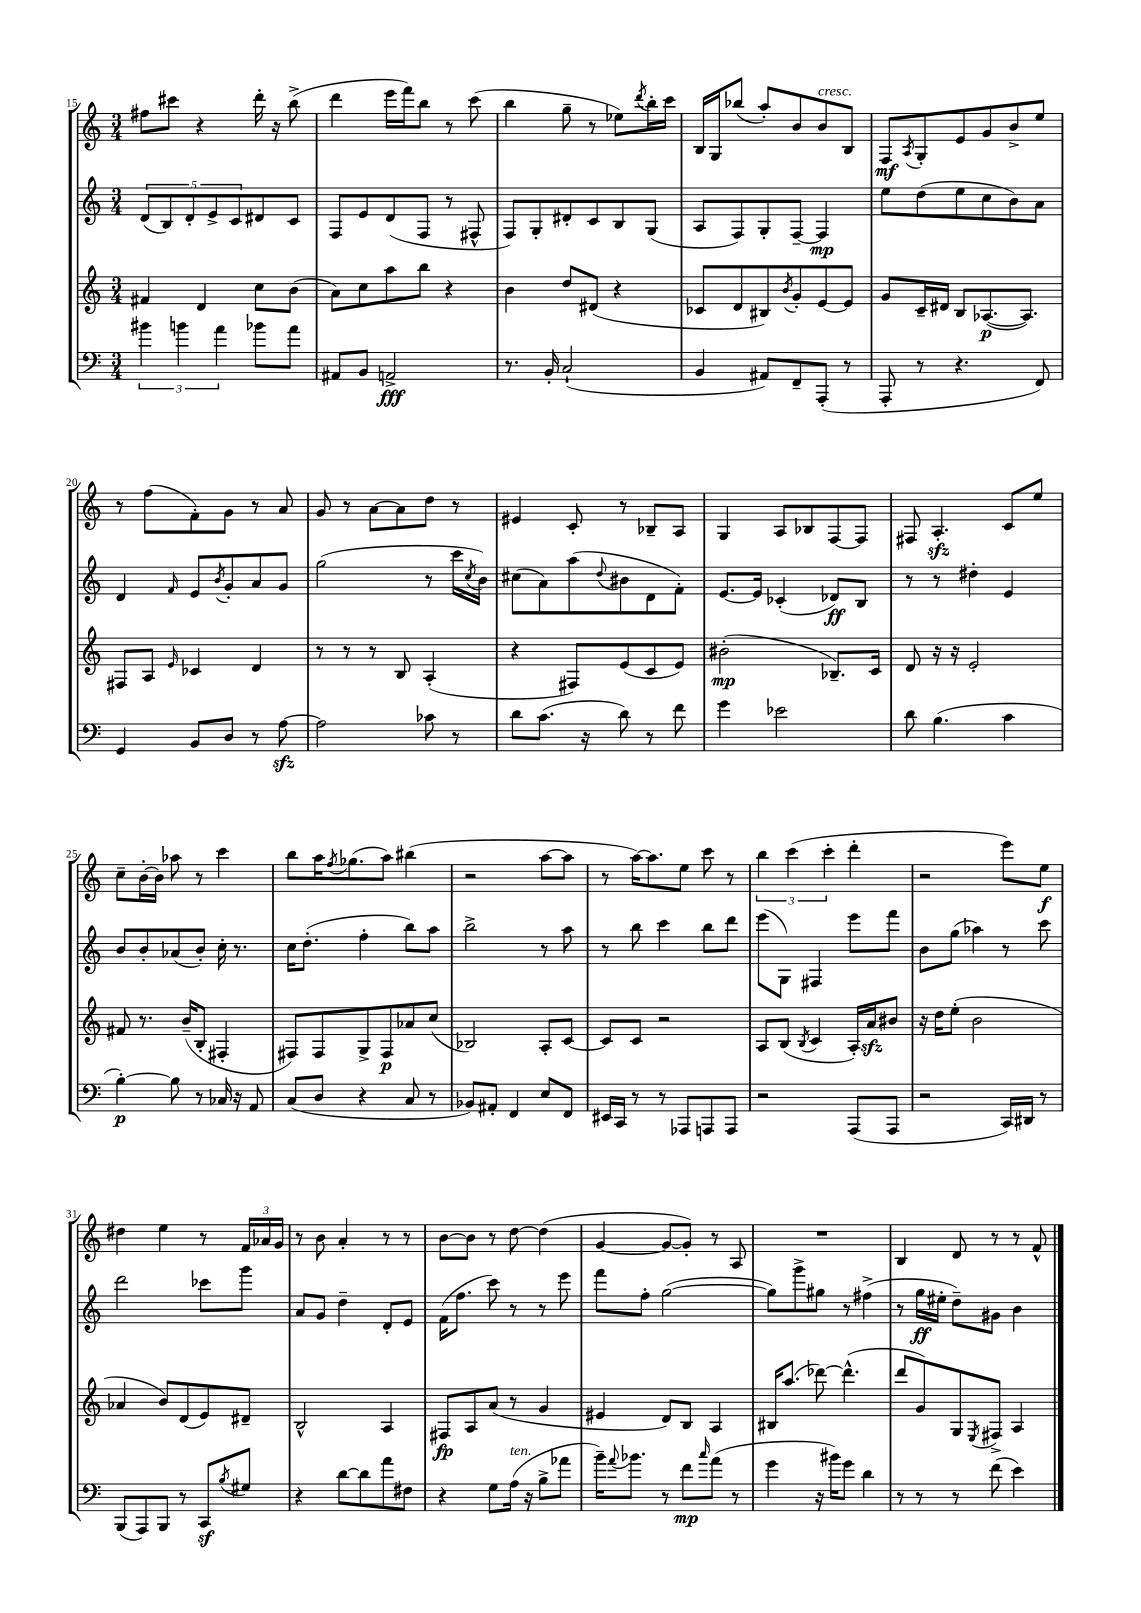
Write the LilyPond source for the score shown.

<<
\new StaffGroup <<
\new Staff = "s0" {
    \clef treble \key c \major \numericTimeSignature \time 3/4
    fis''8 cis'''8 r4 d'''16-. r16 b''8->( |
    d'''4 e'''16 f'''16) b''8 r8 c'''8( |
    b''4 g''8-- r8 ees''8) \acciaccatura { d'''8 } b''16-. c'''16 |
    b16 g16 bes''8( a''8-.) b'8 b'8^\markup { \italic "cresc." } b8 |
    f8\mf \acciaccatura { a8 } g8-. e'8 g'8 b'8-> e''8 |
    r8 f''8( f'8-.) g'8 r8 a'8 |
    g'8 r8 a'8~ a'8 d''8 r8 |
    eis'4 c'8-. r8 bes8-- a8 |
    g4 a8 bes8 f8~ f8 |
    fis8 a4.-.\sfz c'8 e''8 |
    c''8-- b'16~-. b'16 aes''8 r8 c'''4 |
    b''8 a''16 \acciaccatura { f''8 } ges''8.( a''8) bis''4( |
    r2 a''8~ a''8 |
    r8 a''16~) a''8. e''8 c'''8 r8 |
    \tuplet 3/2 { b''4 c'''4( c'''4-. } d'''4-. |
    r2 e'''8) e''8\f |
    dis''4 e''4 r8 \tuplet 3/2 { f'16 aes'16 g'16 } |
    r8 b'8 a'4-. r8 r8 |
    b'8~ b'8 r8 d''8~ d''4( |
    g'4~ g'8~ g'8-.) r8 a8 |
    R2. |
    b4 d'8 r8 r8 f'8-^ \bar "|." |
}
\new Staff = "s1" {
    \clef treble \key c \major \numericTimeSignature \time 3/4
    \tuplet 5/4 { d'8( b8) d'8-. e'8-> c'8 } dis'8 c'8 |
    f8 e'8 d'8( f8 r8 fis8-^ |
    f8) g8-. dis'8-. c'8 b8 g8( |
    a8 f8) g8-. f8~-- f4\mp |
    e''8 d''8( e''8 c''8 b'8) a'8 |
    d'4 \grace { f'16 } e'8 \acciaccatura { b'8 } g'8-. a'8 g'8 |
    g''2( r8 c'''16 \acciaccatura { c''8 } b'16) |
    cis''8( a'8) a''8( \appoggiatura { d''8 } bis'8 d'8 f'8-.) |
    e'8.~ e'16 ces'4-.( des'8\ff) b8 |
    r8 r8 dis''4-. e'4 |
    b'8 b'8-. aes'8( b'8-.) c''16-. r8. |
    c''16 d''8.-.( f''4-. b''8) a''8 |
    b''2-> r8 a''8 |
    r8 b''8 c'''4 b''8 d'''8 |
    e'''8( g8) fis4 e'''8 f'''8 |
    b'8 g''8( aes''4) r8 c'''8 |
    d'''2 ces'''8 g'''8 |
    a'8 g'8 d''4-- d'8-. e'8 |
    f'16( f''8. c'''8) r8 r8 e'''8 |
    f'''8 f''8-. g''2~( |
    g''8) g'''8-> gis''8 r8 fis''4->( |
    r8 g''16\ff eis''16-. d''8--) gis'8 b'4 \bar "|." |
}
\new Staff = "s2" {
    \clef treble \key c \major \numericTimeSignature \time 3/4
    fis'4 d'4 c''8 b'8( |
    a'8) c''8 a''8 b''8 r4 |
    b'4 d''8 dis'8( r4 |
    ces'8 d'8 bis8) \acciaccatura { b'8 } g'8-. e'8~ e'8 |
    g'8 c'16-- dis'16 b8 aes8.~\p( aes8.) |
    fis8 a8 \grace { e'16 } ces'4 d'4 |
    r8 r8 r8 b8 a4-.( |
    r4 fis8) e'8( c'8 e'8) |
    bis'2-.\mp( bes8.--) c'16 |
    d'8 r16 r16 e'2-. |
    fis'8 r8. b'16--( b8-. fis4-. |
    fis8) fis8 g8-> fis8\p aes'8 c''8( |
    bes2) a8-. c'8~ |
    c'8 c'8 r2 |
    a8 b8( \acciaccatura { b8 } c'4 a16-.) a'16\sfz bis'8 |
    r16 d''16 e''8-.( b'2 |
    aes'4 b'8) d'8( e'8) dis'8-- |
    b2-^ a4 |
    fis8\fp a8 a'8( r8 g'4 |
    eis'4 d'8) b8 a4 |
    bis16 a''8.( des'''8~) des'''4.-^( |
    d'''8 g'8) g8 \acciaccatura { e8 } fis8-> a4 \bar "|." |
}
\new Staff = "s3" {
    \clef bass \key c \major \numericTimeSignature \time 3/4
    \tuplet 3/2 { bis'4 b'4 a'4 } bes'8 a'8 |
    ais,8 b,8 a,2->\fff |
    r8. b,16-. c2-!( |
    b,4 ais,8) f,8-- a,,8-.( r8 |
    a,,8-. r8 r4. f,8) |
    g,4 b,8 d8 r8 a8~\sfz |
    a2 ces'8 r8 |
    d'8 c'8.( r16 d'8) r8 f'8 |
    g'4 ees'2 |
    d'8 b4.( c'4 |
    b4~-.\p) b8 r8 ces16 r16 a,8 |
    c8( d8 r4 c8 r8 |
    bes,8) ais,8-. f,4 e8 f,8 |
    eis,16 c,16 r8 r8 aes,,8 a,,8 a,,8 |
    r2 a,,8( a,,8 |
    r2 c,16) dis,16 r8 |
    b,,8( a,,8) b,,8 r8 c,8\sf \acciaccatura { b8 } gis8 |
    r4 d'8~ d'8 a'8 fis8 |
    r4 g8 a16^\markup { \italic "ten." }( r16 b8-> aes'8 |
    b'16--) \appoggiatura { a'8 } bes'8. r8 f'8\mp \grace { c''16 } a'8( r8 |
    g'4 r16 bis'16) g'8 d'4 |
    r8 r8 r8 f'8( e'4) \bar "|." |
}
>>
>>
\layout { \context { \Score currentBarNumber = #15 } }
